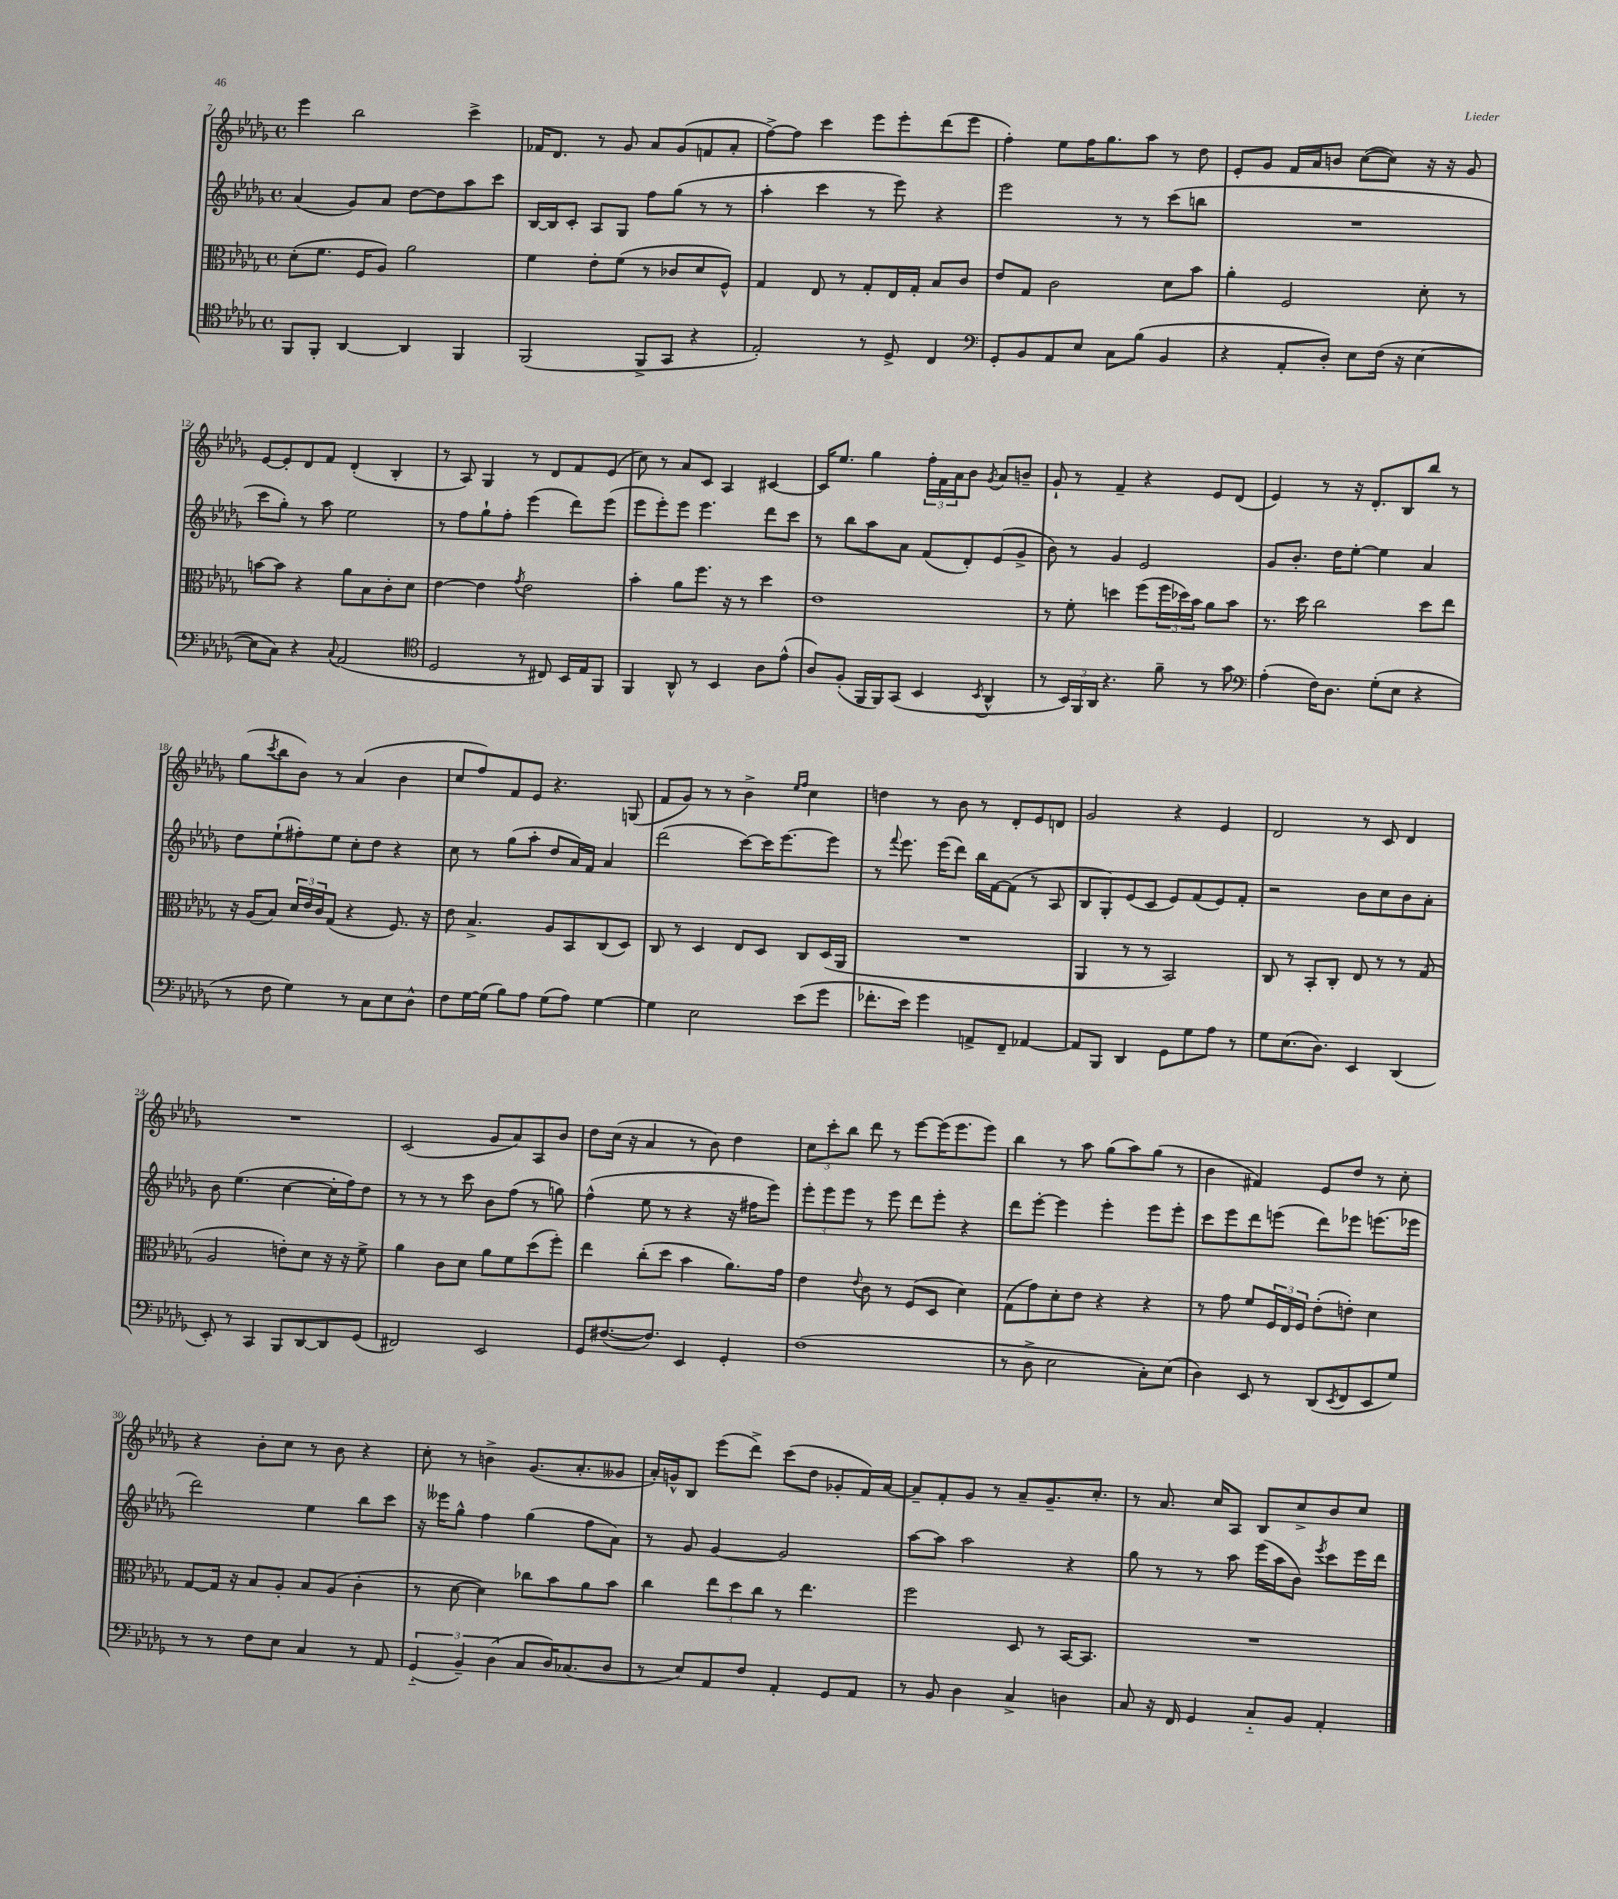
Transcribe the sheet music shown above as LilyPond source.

<<
\new StaffGroup <<
\new Staff = "s0" {
    \clef treble \key des \major \defaultTimeSignature \time 4/4
    ees'''4 bes''2 c'''4-> |
    fes'16 des'8. r8 ges'8 aes'8 ges'8( f'8 aes'8-. |
    f''8~->) f''8 c'''4 ees'''8 ees'''8-. des'''8( ees'''8 |
    f''4-.) ees''8 f''16 ges''8. aes''8 r8 des''8 |
    ees'8-. ges'8 f'16 aes'16 b'8 c''8~( c''8) r16 r16 ges'8 |
    ees'8~ ees'8-. des'8 f'8 des'4-.( bes4-. |
    r8 aes8) ges4 r8 des'8 f'8 ees'8( |
    c''8) r8 aes'8 c'8 aes4 cis'4~ |
    cis'16 ees''8. ges''4 \tuplet 3/2 { f''16-. f'16 aes'16 } bes'8 \acciaccatura { ges'8 } aes'8 b'8-- |
    ges'8-! r8 f'4-- r4 ees'8 des'8( |
    ees'4) r8 r16 des'8.-. bes8 bes''8 r8 |
    ges''8( \acciaccatura { c'''8 } bes''8 bes'8) r8 aes'4( bes'4 |
    c''8 f''8) f'8 ees'8 r4. g8( |
    f'8 ges'8) r8 r8 bes'4-> \grace { ees''16 f''16 } c''4 |
    d''4 r8 bes'8 r8 des'8-. ees'8 d'8 |
    ges'2 r4 ees'4 |
    des'2 r8 c'8 des'4 |
    R1 |
    c'2( ges'8 aes'8) aes8 bes'8 |
    des''8 c''16( r16 aes'4 r8 bes'8) des''4 |
    \tuplet 3/2 { c''8 c'''8-. bes''8 } des'''8 r8 ees'''8~ ees'''16( ees'''8. ees'''8) |
    bes''4 r8 aes''8 ges''8( aes''8) ges''8( r8 |
    bes'4 fis'4) ees'8 des''8 r8 c''8-. |
    r4 bes'8-. c''8 r8 bes'8 r4 |
    c''8-. r8 b'4-> ges'8.( aes'8.-. geses'8 |
    aes'16-.) g'16-^ bes8 ees'''8( des'''8->) c'''8( des''8 ges'8-. f'16) aes'16~ |
    aes'8-- f'8-. ges'8 r8 aes'8-- ges'8.-- c''8.-. |
    r8 aes'8. c''16 aes8 bes8 c''8-> bes'8 c''8 \bar "|." |
}
\new Staff = "s1" {
    \clef treble \key des \major \defaultTimeSignature \time 4/4
    aes'4( ges'8) aes'8 des''8~ des''8 aes''8 c'''8 |
    bes16~ bes16 c'8-. aes8 ges8 f''8 ges''8( r8 r8 |
    aes''4-. c'''4 r8 ees'''8) r4 |
    ees'''2 r8 r8 c'''8( b''8 |
    R1 |
    c'''8 ges''8-.) r8 aes''8 ees''2 |
    r8 f''8 ges''8-! f''8-. ees'''4( des'''8) ees'''8( |
    ees'''8 ees'''8-.) ees'''8 ees'''4. des'''8 c'''8 |
    r8 bes''8 aes''8 aes'8 f'8( des'8-.) ees'8( ges'8-> |
    bes'8) r8 ges'4 ees'2 |
    ges'8 bes'8.-. des''16 ees''8~-. ees''4 aes'4 |
    des''8 ees''8-!( fis''8-.) ees''8 c''8-. des''8 r4 |
    c''8 r8 ges''8( aes''8-. des''8 aes'16) f'16 aes'4 |
    des'''2( c'''8~) c'''16 ees'''8.~ ees'''8 |
    r8 \appoggiatura { f'''8 } ees'''8. ees'''16( des'''8) bes''16 f'16~ f'8( r8 aes8 |
    bes8 ges8-.) ees'8( c'8 ees'8) f'8( ees'8) f'8-. |
    r2 bes'8 c''8 bes'8 aes'8-. |
    bes'8 ees''4.( c''4~ c''16-. f''16) des''8 |
    r8 r8 r8 c'''8 bes'8 f''8( r8 g''8) |
    f''4-^( ees''8 r8 r4 r16 fis''16 ees'''8) |
    \tuplet 3/2 { ees'''8-. ees'''8 ees'''8 } r8 ees'''8 des'''8 ees'''8-. r4 |
    des'''8 ees'''8~-. ees'''4 ees'''4-. ees'''8 ees'''8-. |
    c'''8 ees'''8 des'''8 e'''8( des'''8) ees'''8 e'''8.( ees'''16 |
    des'''2) ees''4 bes''8 c'''8 |
    r16 eeses'''16 ges''8-^ f''4 ges''4( f''8 aes'8) |
    r8 ges'8 ges'4~ ges'2 |
    aes''8~ aes''8 aes''2 r4 |
    ges''8 r8 r8 aes''8 ees'''16( aes''16 bes'8) \acciaccatura { ees'''8 } c'''8 ees'''16 des'''16 \bar "|." |
}
\new Staff = "s2" {
    \clef alto \key des \major \defaultTimeSignature \time 4/4
    des'8-.( f'8. f16 aes8) aes'2 |
    f'4 ees'8-. f'8( r8 ces'8 des'8 f8-^) |
    ges4 ees8 r8 ges8-. ees16 ges16-. bes8 c'8 |
    ees'8 ges8 c'2 des'8 bes'8 |
    aes'4-. f2 des'8-. r8 |
    b'8~ b'8 r4 aes'8 bes8 c'8-. des'8 |
    ees'4~ ees'4 \acciaccatura { ges'8 } ees'2 |
    bes'4-. aes'8 f''8. r16 r8 des''4 |
    ees'1 |
    r8 f'8-. d''4 f''8( \tuplet 3/2 { f''16 des''16) bes'16 } aes'8 bes'8 |
    r8. des''16 c''2 des''8 ees''8 |
    r16 aes16( bes8) \tuplet 3/2 { des'16 ees'16 c'16 } ges8( r4 f8.) r16 |
    ees'8 bes4.-> aes8 bes,8 c8( des8) |
    c8 r8 des4 ees8 des8 c8 des16( aes,16 |
    R1 |
    aes,4 r8 r8 bes,2) |
    c8 r8 bes,8-. c8-. ees8 r8 r8 ges8( |
    aes2 e'8-.) des'8 r16 r16 f'8-> |
    aes'4 c'8 des'8 aes'8 f'8 des''8( f''8-.) |
    ees''4 c''8-.( des''8 bes'4 aes'8.) ges'16 |
    ees'4 \appoggiatura { ees'8 } c'8 r8 f8( des8 des'4) |
    ges8( ges'8) des'8-. ees'8 r4 r4 |
    r8 ges'8 f'8 \tuplet 3/2 { f16 ees16 f16 } ees'8-.( e'8-.) des'4 |
    ges8~ ges16 r16 bes8 aes8-. bes8 aes8( c'4-. |
    r8 des'8~ des'4) ces''8 bes'8 aes'8 bes'8 |
    c''4 \tuplet 3/2 { ees''8 des''8 c''8 } r8 ees''4. |
    f''2 des8 r8 bes,16~ bes,8. |
    R1 \bar "|." |
}
\new Staff = "s3" {
    \clef tenor \key des \major \defaultTimeSignature \time 4/4
    f,8 f,8-. aes,4~ aes,4 f,4 |
    f,2( f,8-> ges,8 r4 |
    ees2-.) r8 des8-> c4 |
    \clef bass ges,8-. bes,8 aes,8 ees8 c8 bes8( bes,4 |
    r4 aes,8-. des8-.) ees8 f16( r16 ees4~ |
    ees8 c8) r4 \appoggiatura { c8 } aes,2( |
    \clef tenor des2 r8 cis8) bes,16 ees16 f,8 |
    f,4 aes,8-^ r8 bes,4 aes8 ees'8-^( |
    aes8) f8-.( f,16 f,16) ges,8( bes,4 \acciaccatura { bes,8 } aes,4-^ |
    r8 \tuplet 3/2 { bes,16) f,16 aes,16 } r4. f'8-- r8 ges'8 |
    \clef bass aes4-.( f16) des8. ges8-.( ees8 r4 |
    r8 f8 ges4) r8 c8 ees8 des8-^ |
    f8 ges16~ ges16( bes8) aes8 ges8( aes8) ges4~ |
    ges4 ees2 ees'8( ges'8 |
    fes'8.-. ees'16) ges'4 a,8-> f,8-- aes,4~ |
    aes,8 bes,,8 des,4 ges,8 ges8 aes8 r8 |
    ges8 ees8.( des8.) ees,4 des,4( |
    ees,8-.) r8 c,4 bes,,8 des,8~ des,8 ges,8( |
    fis,2) ees,2 |
    ges,8 fis8.~( fis8.) ees,4 ges,4-. |
    f1( |
    r8 des8-> ees2 c8-.) ees8( |
    des4) ees,8 r8 des,8( \acciaccatura { ees,8 } f,8 ees,8 ges8) |
    r8 r8 f8 ees8 c4 r8 aes,8 |
    \tuplet 3/2 { ges,4-_( bes,4--) des4( } c8 des16) ces8.( des8 |
    r8 ees8) aes,8 f8 aes,4-. ges,8 aes,8 |
    r8 bes,8 des4 c4-> d4 |
    c8 r16 f,16 ges,4 c8-_ bes,8 aes,4-. \bar "|." |
}
>>
>>
\layout { \context { \Score currentBarNumber = #7 } }
